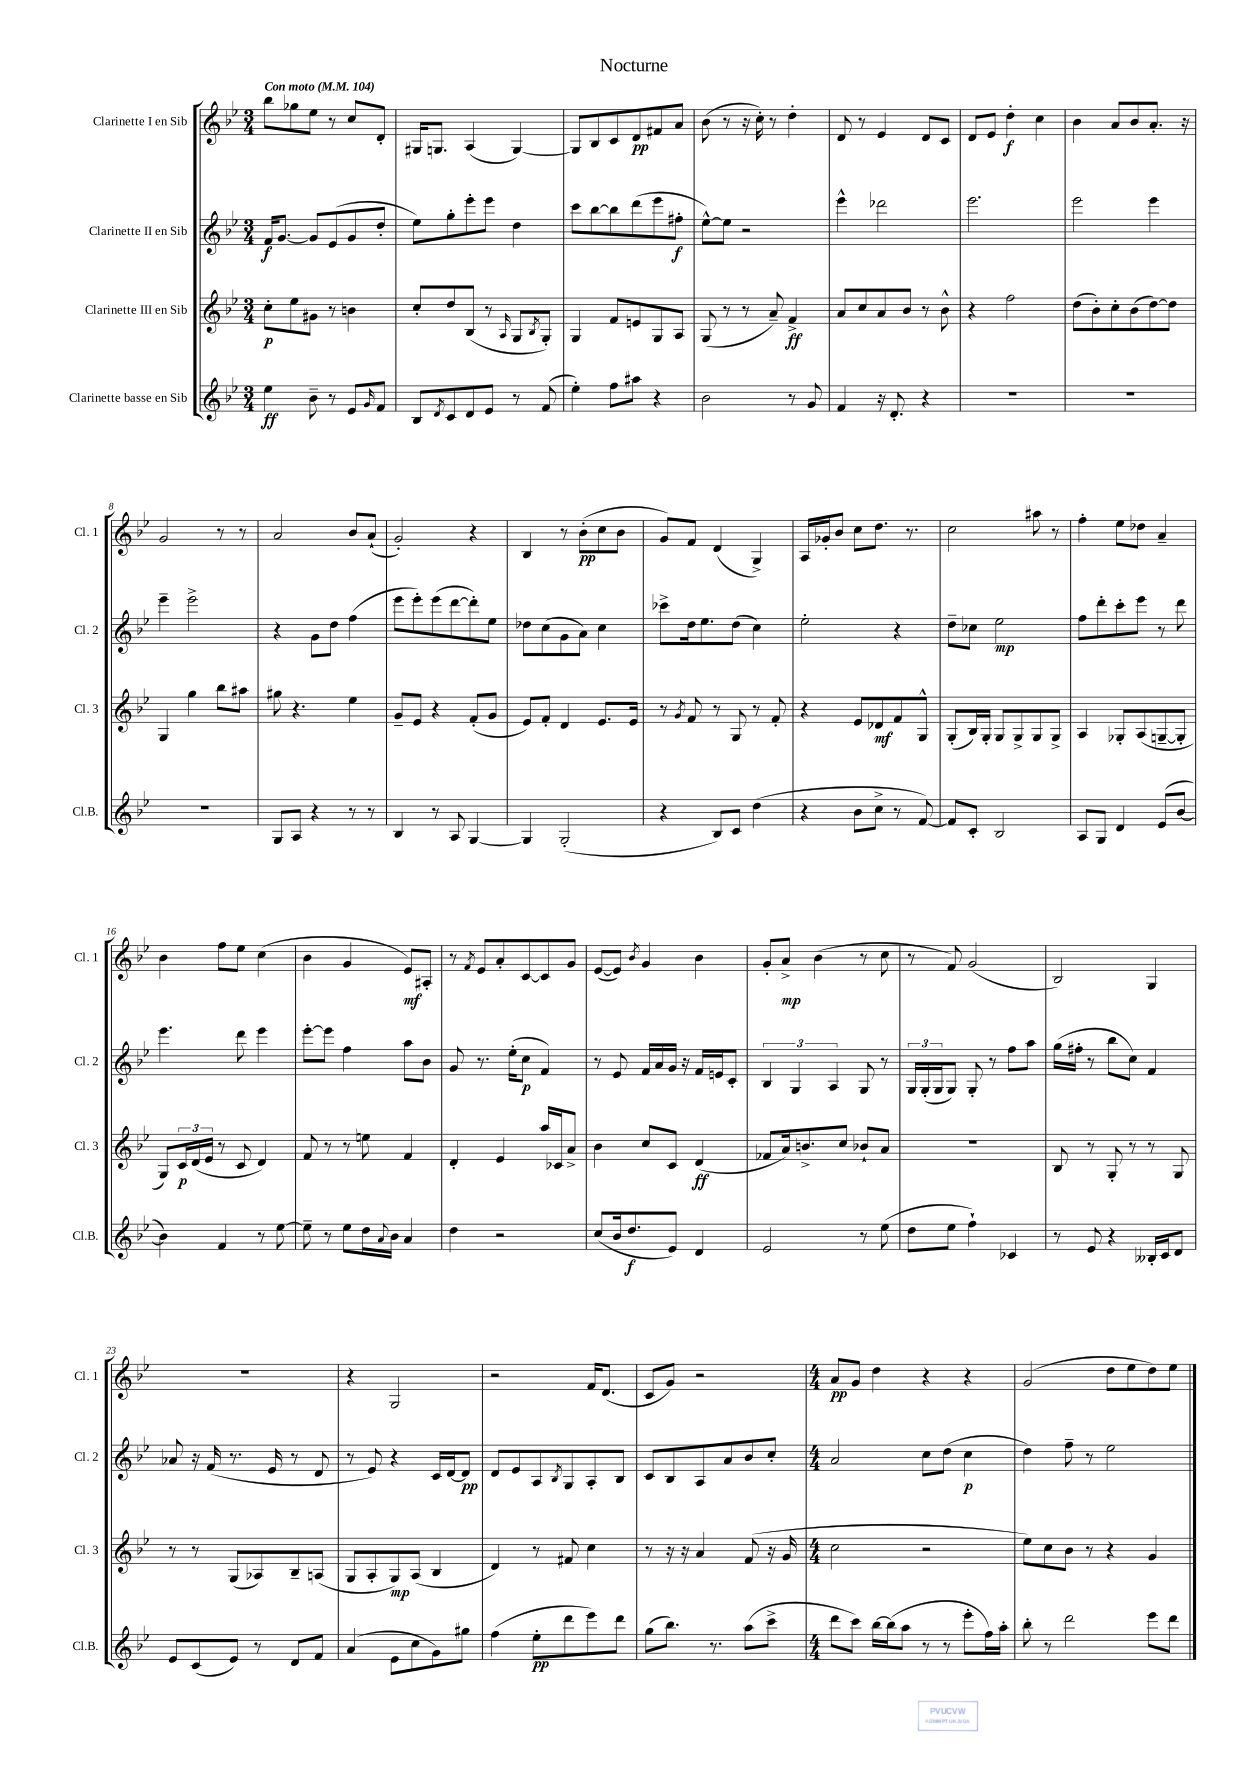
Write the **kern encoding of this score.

**kern	**kern	**kern	**kern
*staff4	*staff3	*staff2	*staff1
*clefG2	*clefG2	*clefG2	*clefG2
*k[b-e-]	*k[b-e-]	*k[b-e-]	*k[b-e-]
*M3/4	*M3/4	*M3/4	*M3/4
*MM104	*MM104	*MM104	*MM104
4ee-\	8cc'\L	16f/LK	8bb-\L
.	.	[8.g/J	.
.	8ee-\	.	8gg-\
8b-~\	8g#\J	8g/]L	8ee-\J
8r	8r	(8e-/	8r
8e-/L	4b\	8g/	8cc/L
16qqg/	.	.	.
8f/J	.	8dd'/J	8d'/J
=	=	=	=
8B-/L	8cc'/L	8ee-\L)	16G#/LK
.	.	.	8.G/J
8qd/	.	.	.
8c/	8dd/	8gg'\	.
8d/	(8B-/J	8eee-'\	(4A/
8e-/J	8r	8eee-\J	.
.	16qqA/	.	.
8r	8G/L	4dd\	[4G/)
.	8qB-/	.	.
(8f/	8G'/J)	.	.
=	=	=	=
4ee-'\)	4G/	8ccc\L	8G/]L
.	.	[8bb-\	8B-/
8ff\L	8f/L	8bb-\]	8c/
8aa#\J	8e/	(8ddd\	8d/
4r	8G/	8eee-\	8f#/
.	8A/J	8ff#'\J	8a/J
=	=	=	=
2b-\	(8G/	[8ee-^^\L)	(8b-\
.	8r	8ee-\]J	8r
.	8r	2r	16r
.	.	.	16cc'\)
.	8a~/)	.	8r
8r	4f^/	.	4dd'\
8g/	.	.	.
=	=	=	=
4f/	8a/L	4eee-^^\	8d/
.	8cc/	.	8r
16r	8a/	2ddd-\	4e-/
8.d'/	.	.	.
.	8b-/J	.	.
4r	8r	.	8d/L
.	8b-^^\	.	8c/J
=	=	=	=
2.r	4r	2.eee-\	8d/L
.	.	.	8e-/J
.	2ff\	.	4dd'\
.	.	.	4cc\
=	=	=	=
2.r	(8dd\L	2eee-\	4b-\
.	8b-'\)	.	.
.	8cc'\	.	8a/L
.	(8b-\	.	8b-/
.	[8dd\)	4eee-\	8.a'/J
.	8dd\]J	.	.
.	.	.	16r
=	=	=	=
2.r	4G/	4eee-~\	2g/
.	4gg\	2eee-^\	.
.	8bb-\L	.	8r
.	8aa#\J	.	8r
=	=	=	=
8G/L	8gg#\	4r	2a/
8A/J	4.r	.	.
4r	.	8g\L	.
.	.	8dd\J	.
8r	4ee-\	(4ff\	8b-/L
8r	.	.	(8a`/J
=	=	=	=
4B-/	8g~/L	8eee-\L	2g'/)
.	8e-/J	8eee-'\)	.
8r	4r	(8eee-\	.
8A/	.	[8ddd\	.
[4G/	(8f'/L	8ddd'\])	4r
.	8g/J	8ee-\J	.
=	=	=	=
4G/]	8e-/L)	8dd-\L	4B-/
.	8f'/J	(8cc\	.
(2G'/	4d/	8g\	8r
.	.	8a\J)	(8b-'\L
.	8.e-/L	4cc\	8cc\
.	.	.	8b-\J
.	16e-/Jk	.	.
=	=	=	=
4r	8r	8ccc-^\L	8g/L)
.	8qg/	.	.
.	8f/	16dd\k	8f/J
.	.	8.ee-\	.
8B-/L)	8r	.	(4d/
8c/J	8G/	(8dd\J	.
(4dd\	8r	4cc\)	4G^/)
.	8f'/	.	.
=	=	=	=
4r	4r	2ee-'\	16A/LL
.	.	.	16g-'/J
.	.	.	8b-/J
8b-\L	8e-/L	.	8cc\L
8cc^\J	8d-/	.	8.dd\J
8r	8f/	4r	.
.	.	.	8.r
[8f/)	8G^^/J	.	.
=	=	=	=
8f/]L	(8G'/L	8dd~\L	2cc\
8c'/J	16B-/L)	8cc-\J	.
.	16G'/JJ	.	.
2B-/	8G/L	2ee-\	.
.	8G^/	.	.
.	8G/	.	8aa#\
.	8G^/J	.	8r
=	=	=	=
8A/L	4A/	8ff\L	4ff'\
8G/J	.	8ddd'\	.
4d/	8G-'/L	8ccc'\	8ee-\L
.	(8A/	8eee-\J	8dd-\J
(8e-/L	[8G~/	8r	4a~/
[8b-/J	8G'/]J	8ddd\	.
=	=	=	=
4b-\])	8G/L)	4.eee-\	4b-\
.	24c/L	.	.
.	(24d/	.	.
.	24e-/JJ	.	.
4f/	8r	.	8ff\L
.	8c/	8ddd\	8ee-\J
8r	4d/)	4eee-\	(4cc\
[8ee-\	.	.	.
=	=	=	=
8ee-~\]	8f/	[8eee-'\L	4b-\
8r	8r	8eee-\]J	.
8ee-\L	8r	4ff\	4g/
16dd\L	8ee\	.	.
8qqa/	.	.	.
16b-\JJ	.	.	.
4a/	4f/	8aa\L	8e-/L)
.	.	8b-\J	8A#'/J
=	=	=	=
4dd\	4d'/	8g/	8r
.	.	.	8qf/
.	.	8.r	8e-/L
2r	4e-/	.	8a'/
.	.	(16ee-'\LK	.
.	.	8cc\J	[8c/
.	16aa/LL	4f/)	8c/]
.	16c-/J	.	.
.	8a^/J	.	8g/J
=	=	=	=
(8cc/L	4b-\	8r	([8e-/L
16b-/k	.	8e-/	8e-/]J)
8.dd/	.	.	.
.	.	.	8qb-/
.	8cc/L	16f/LL	4g/
.	.	16a/	.
8e-/J)	8c/J	16g/JJ	.
.	.	16r	.
4d/	(4d/	16f/LL	4b-\
.	.	16e/J	.
.	.	8c'/J	.
=	=	=	=
2e-/	8f-/L	6B-/	8g'/L
.	16a/k)	.	8a^/J
.	.	6G/	.
.	8.b^/	.	.
.	.	.	(4b-\
.	.	6A/	.
.	8cc/J	.	.
8r	8b-`/L	8G/	8r
(8ee-\	8a/J	8r	8cc\
=	=	=	=
8dd\L	2.r	24G/LL	8r
.	.	(24G'/	.
.	.	24G/J	.
8ee-\J	.	8G/J)	8f/)
4ff`\)	.	8G'/	(2g/
.	.	8r	.
4c-/	.	8ff\L	.
.	.	8aa\J	.
=	=	=	=
8r	8B-/	(16gg\LL	2B-/)
.	.	16ff#'\JJ	.
8e-/	8r	8r	.
4r	8G'/	8bb-\L	.
.	8r	8cc\J)	.
16B--'/LL	8r	4f/	4G/
16c/J	.	.	.
8d/J	8G/	.	.
=	=	=	=
8e-/L	8r	8a-/	2.r
(8c/	8r	16r	.
.	.	(16f/	.
8e-/J)	(8G/L	8.r	.
8r	8A-/)	.	.
.	.	16e-/	.
8d/L	8B-~/	8r	.
8f/J	(8A/J	8d/	.
=	=	=	=
(4a/	8G/L	8r	4r
.	8A'/	8e-/)	.
8e-\L	8G/)	4r	2G/
8cc\	(8A/J	.	.
8g\)	4B-/	16c/LL	.
.	.	[16d/J	.
8gg#\J	.	8d/]J	.
=	=	=	=
(4ff\	4d/)	8d/L	2r
.	.	8e-/	.
8ee-'\L	8r	8A/	.
.	.	8qB-/	.
8ddd\	8f#/	8G/	.
8eee-\)	4cc\	8A'/	16f/LK
.	.	.	(8.d/J
8ddd\J	.	8B-/J	.
=	=	=	=
(8gg\L	8r	8c/L	8c/L
8.bb-\J)	16r	8B-/	8g/J)
.	16r	.	.
.	4a/	8A/	2r
8.r	.	.	.
.	.	8a/	.
(8aa\L	(8f/	8b-/	.
8ccc^\J	16r	8cc'/J	.
.	16g/	.	.
=	=	=	=
*M4/4	*M4/4	*M4/4	*M4/4
8ddd\L	2cc\	2a/	8a/L
8ccc\J)	.	.	8g/J
[16bb-\LL	.	.	4dd\
(16bb-\]J	.	.	.
8aa\J	.	.	.
8r	2r	8cc\L	4r
8r	.	(8dd\J	.
8eee-'\L	.	4cc\	4r
16ff\L)	.	.	.
16aa'\JJ	.	.	.
=	=	=	=
8bb-'\	8ee-\L)	4dd\)	(2g/
8r	8cc\	.	.
2ddd\	8b-\J	8ff~\	.
.	8r	8r	.
.	4r	2ee-\	8dd\L
.	.	.	8ee-\
8eee-\L	4g/	.	8dd\)
8ddd\J	.	.	8ee-\J
==	==	==	==
*-	*-	*-	*-
